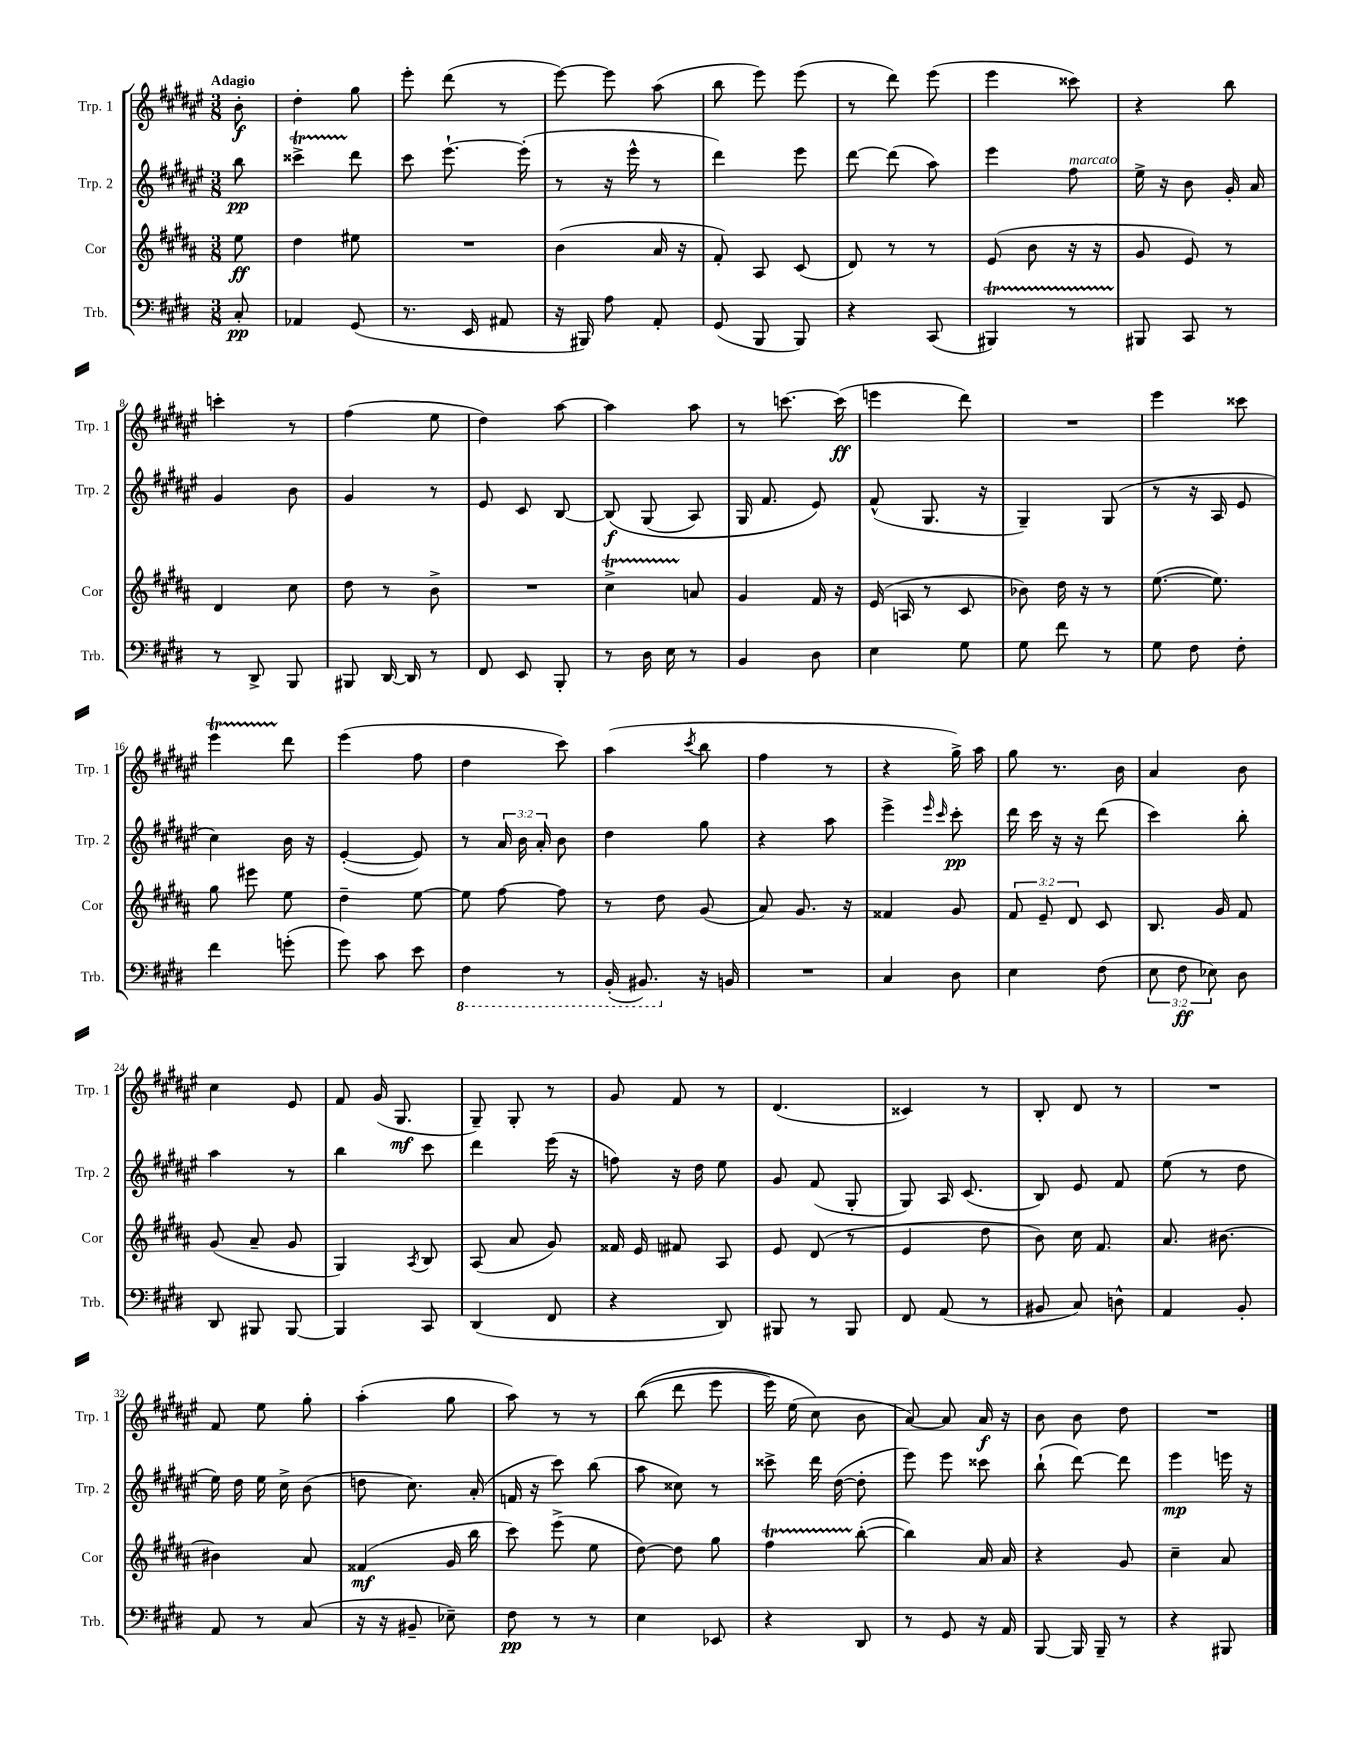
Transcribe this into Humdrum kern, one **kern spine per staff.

**kern	**kern	**kern	**kern
*staff4	*staff3	*staff2	*staff1
*clefF4	*clefG2	*clefG2	*clefG2
*k[f#c#g#d#]	*k[f#c#g#d#a#]	*k[f#c#g#d#a#e#]	*k[f#c#g#d#a#e#]
*M3/8	*M3/8	*M3/8	*M3/8
8C#'	8ee	8bb	8b'
=	=	=	=
4AA-	4dd#	4ccc##^	4dd#'
(8GG#	8ee#	8ddd#	8gg#
=	=	=	=
8.r	4.r	8ccc#	8eee#'
.	.	[8.eee#`	(8ddd#
16EE	.	.	.
8AA#	.	.	8r
.	.	(16eee#']	.
=	=	=	=
16r	(4b	8r	[8eee#)
16BBB#)	.	.	.
8A	.	16r	8eee#]
.	.	16eee#^^	.
8AA'	16a#	8r	(8aa#
.	16r	.	.
=	=	=	=
(8GG#	8f#')	4ddd#)	8bb
8BBB	8A#	.	8eee#)
8BBB)	(8c#	8eee#	(8eee#
=	=	=	=
4r	8d#)	[8ddd#	8r
.	8r	(8ddd#]	8ddd#)
(8CC#	8r	8aa#)	(8eee#
=	=	=	=
4BBB#)	(8e	4eee#	4eee#
.	8b	.	.
8r	16r	8ff#	8ccc##)
.	16r	.	.
=	=	=	=
8BBB#	8g#	16ee#^	4r
.	.	16r	.
8CC#	8e)	8b	.
8r	8r	16g#'	8bb
.	.	16a#	.
=	=	=	=
8r	4d#	4g#	4ccc'
8DD#^	.	.	.
8BBB	8cc#	8b	8r
=	=	=	=
8BBB#	8dd#	4g#	(4ff#
[16DD#	8r	.	.
16DD#]	.	.	.
8r	8b^	8r	8ee#
=	=	=	=
8FF#	4.r	8e#	4dd#)
8EE	.	8c#	.
8BBB'	.	[8B	[8aa#
=	=	=	=
8r	4cc#^	&(8B]	4aa#]
16D#	.	(8G#	.
16E	.	.	.
8r	8a	8A#)	8aa#
=	=	=	=
4BB	4g#	16G#	8r
.	.	8.f#	.
.	.	.	[8.ccc
8D#	16f#	8e#&)	.
.	16r	.	(16ccc]
=	=	=	=
4E	(16e	(8f#^^	4eee
.	16A	.	.
.	8r	8.G#	.
8G#	8c#	.	8ddd#)
.	.	16r	.
=	=	=	=
8G#	8b-)	4G#~)	4.r
8f#	16dd#	.	.
.	16r	.	.
8r	8r	(8G#	.
=	=	=	=
8G#	([8.ee	8r	4eee#
8F#	.	16r	.
.	8.ee])	16A#	.
8F#'	.	8e#	8ccc##
=	=	=	=
4f#	8gg#	4cc#)	4eee#
.	8eee#	.	.
(8g'	8ee	16b	8ddd#
.	.	16r	.
=	=	=	=
8g#)	4dd#~	([4e#'	(4eee#
8c#	.	.	.
8e	[8ee	8e#])	8ff#
=	=	=	=
4FF#	8ee]	8r	4dd#
.	[8ff#	24a#	.
.	.	24b	.
.	.	24a#'	.
8r	8ff#]	8b	8ccc#)
=	=	=	=
(16BBB'	8r	4dd#	(4aa#
8.BBB#)	.	.	.
.	8dd#	.	.
.	.	.	8qccc#
16r	(8g#	8gg#	8bb
16BB	.	.	.
=	=	=	=
4.r	8a#)	4r	4ff#
.	8.g#	.	.
.	.	8aa#	8r
.	16r	.	.
=	=	=	=
4C#	4f##	4eee#^	4r
.	.	16qqeee#	.
.	.	16qqccc#	.
8D#	8g#	8ccc#'	16gg#^)
.	.	.	16aa#
=	=	=	=
4E	12f#	16ddd#	8gg#
.	.	16ccc#	.
.	12e~	.	.
.	.	16r	8.r
.	12d#	.	.
.	.	16r	.
(8F#	8c#	(8ddd#	.
.	.	.	16b
=	=	=	=
12E	8.B	4ccc#)	4a#
12F#	.	.	.
12E-)	.	.	.
.	16g#	.	.
8D#	8f#	8bb'	8b
=	=	=	=
8DD#	(8g#	4aa#	4cc#
8BBB#	8a#~	.	.
[8BBB#	8g#	8r	8e#
=	=	=	=
4BBB#]	4G#)	4bb	8f#
.	.	.	(16g#
.	.	.	8.G#
.	8qA#	.	.
8CC#	8B	8ccc#	.
=	=	=	=
(4DD#	(8A#	4ddd#	8G#~)
.	8a#	.	8G#'
8FF#	8g#)	(16eee#	8r
.	.	16r	.
=	=	=	=
4r	16f##	8ff)	8g#
.	16e	.	.
.	8f#	16r	8f#
.	.	16dd#	.
8DD#)	8A#	8ee#	8r
=	=	=	=
8BBB#	8e	8g#	(4.d#
8r	(8d#	(8f#	.
8BBB#	8r	8G#'	.
=	=	=	=
8FF#	4e	8G#)	4c##)
(8AA	.	16A#	.
.	.	(8.c#	.
8r	8dd#	.	8r
=	=	=	=
8BB#	8b)	8B)	8B'
8C#)	16cc#	8e#	8d#
.	8.f#	.	.
8D^^	.	8f#	8r
=	=	=	=
4AA	8.a#	(8ee#	4.r
.	.	8r	.
.	[8.b#	.	.
8BB'	.	8dd#	.
=	=	=	=
8AA	4b#]	16ee#)	8f#
.	.	16dd#	.
8r	.	16ee#	8ee#
.	.	16cc#^	.
(8C#	8a#	(8b	8gg#'
=	=	=	=
16r	(4f##	8dd	(4aa#'
16r	.	.	.
8BB#~	.	8.cc#)	.
8E-~)	16g#	.	8gg#
.	16bb	(16a#'	.
=	=	=	=
8F#	8ccc#)	16f	8aa#)
.	.	16r	.
8r	(8eee^	8ccc#)	8r
8r	8ee	(8bb	8r
=	=	=	=
4E	[8dd#)	8aa#	&((8bb
.	8dd#]	8cc##)	8ddd#
8EE-	8gg#	8r	8eee#
=	=	=	=
4r	4ff#	8ccc##^	16eee#)
.	.	.	(16ee#
.	.	16ddd#	8cc#&)
.	.	([16dd#	.
8DD#	([8bb'	8dd#']	8b
=	=	=	=
8r	4bb])	8eee#)	[8a#)
8GG#	.	8eee#	8a#]
16r	16a#	8ccc##	16a#
16AA	16a#	.	16r
=	=	=	=
[8BBB	4r	(8bb`	8b
16BBB]	.	[8ddd#)	8b
16BBB~	.	.	.
8r	8g#	8ddd#]	8dd#
=	=	=	=
4r	4cc#~	4eee#	4.r
8BBB#	8a#	16eee	.
.	.	16r	.
==	==	==	==
*-	*-	*-	*-
